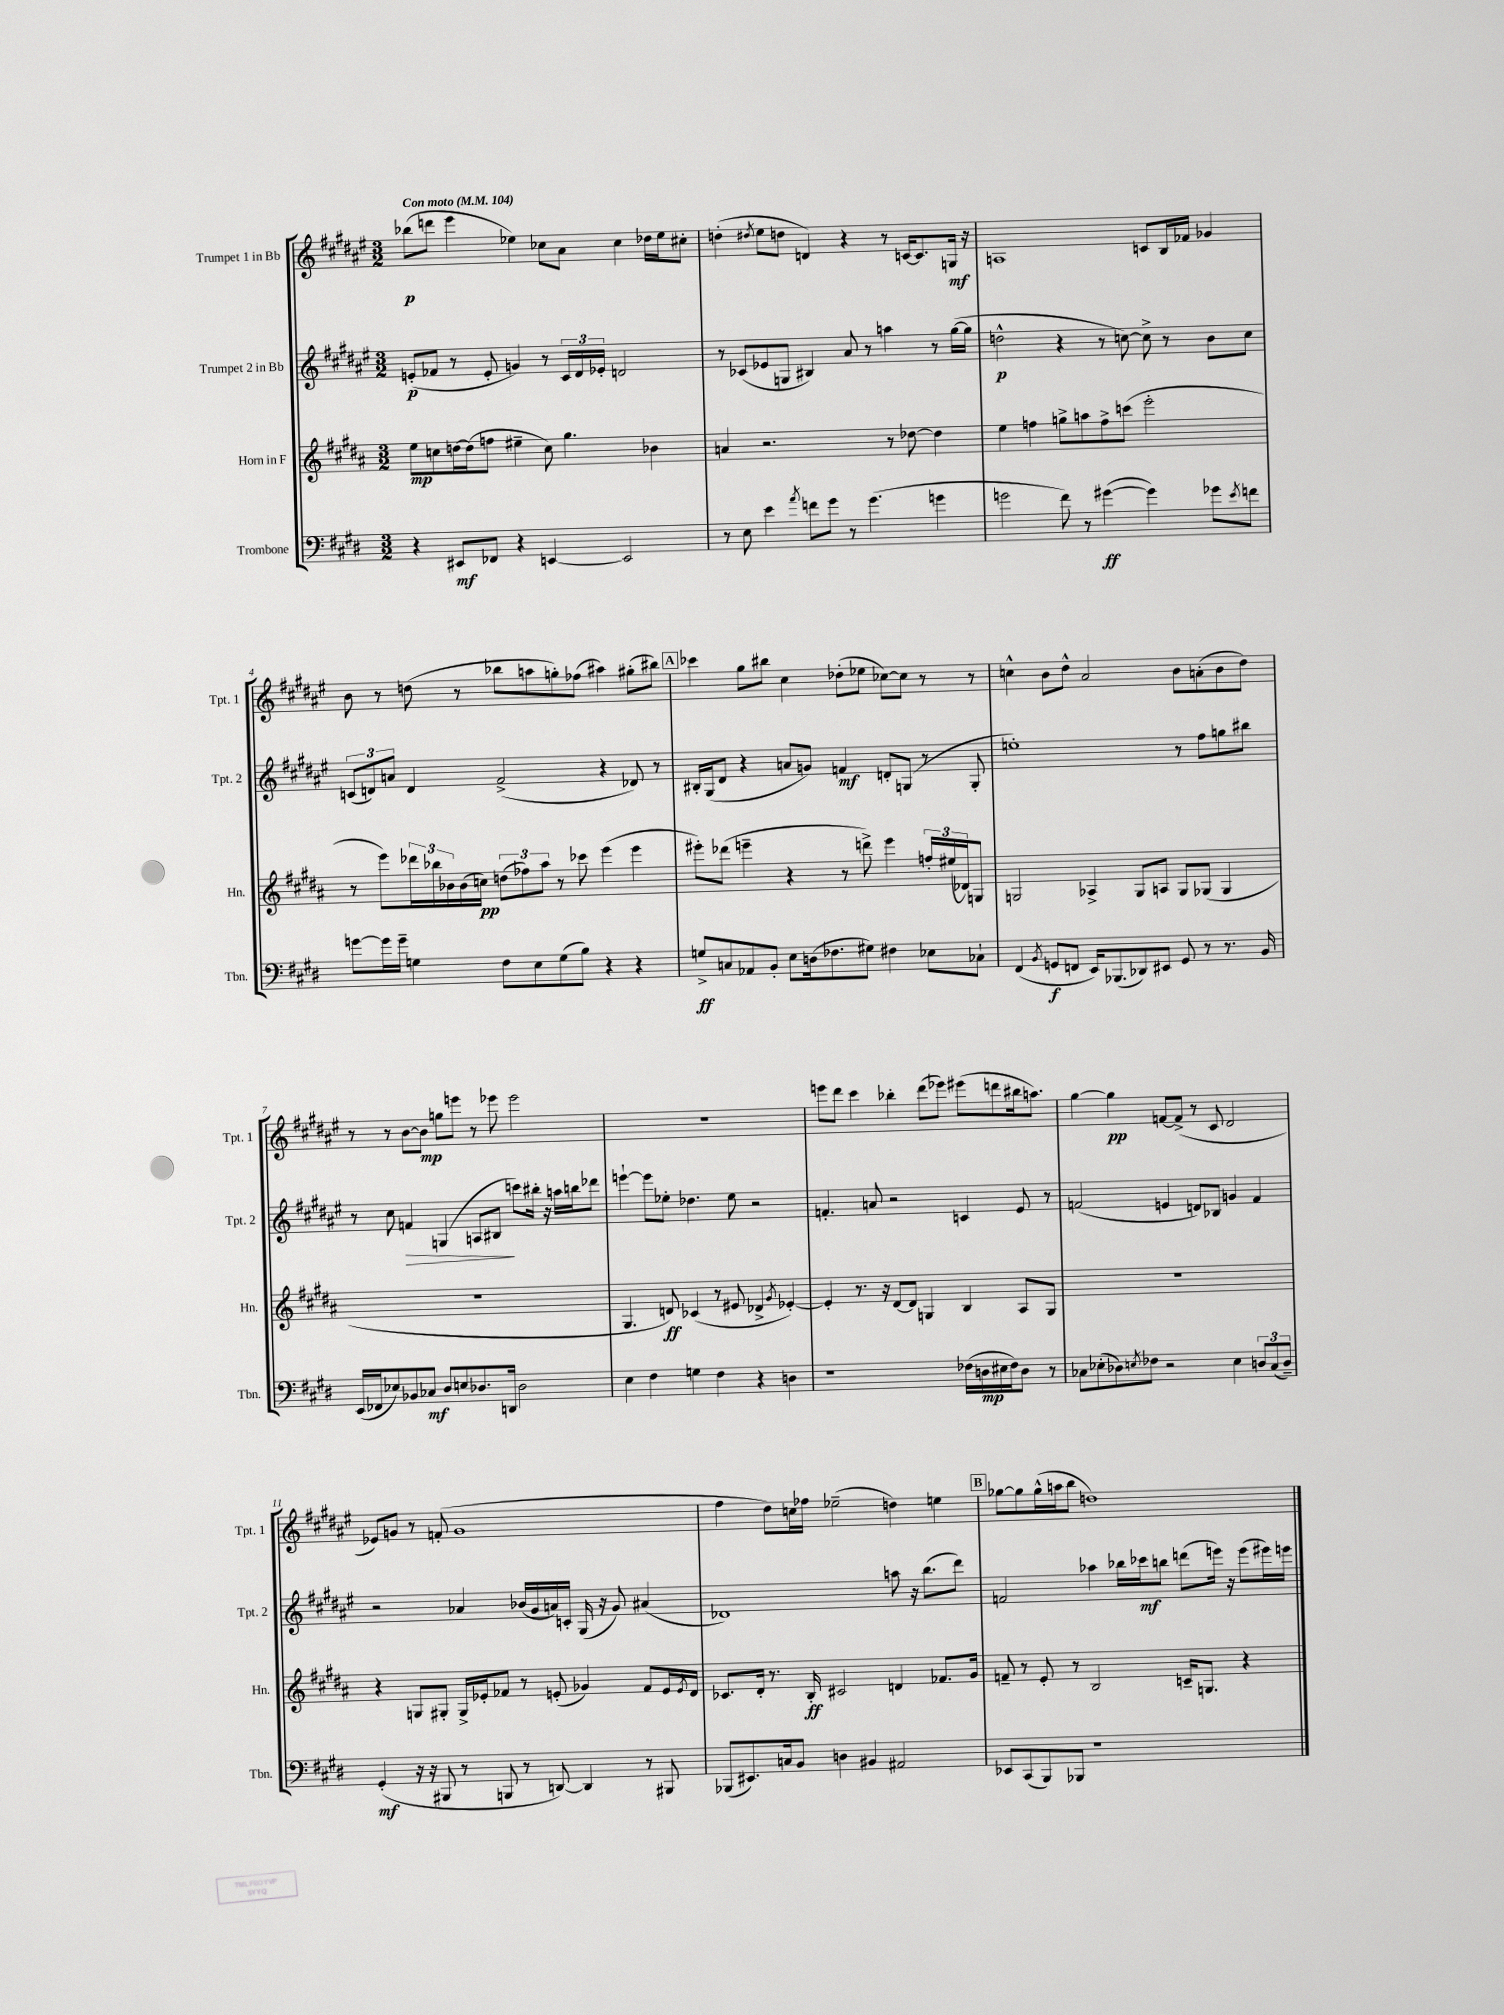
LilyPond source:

<<
\new StaffGroup <<
\new Staff = "s0" \with { instrumentName = "Trumpet 1 in Bb" shortInstrumentName = "Tpt. 1" } {
    \clef treble \key fis \major \numericTimeSignature \time 3/2 \tempo "Con moto" 4 = 104
    bes''8\p( d'''8 eis'''4 ees''4) ces''8 ais'8 ces''4 des''16 ees''16 cis''8-. |
    d''4-.( \acciaccatura { dis''8 } eis''8 d''8 d'4) r4 r8 c'16~ c'8. g16\mf r16 |
    a1 c'8 b16 fes'16 ges'4 |
    b'8 r8 d''8( r8 bes''8 a''8 g''8-.) fes''8( ais''4) gis''8-.( bis''8) |
    \mark \markup { \box "A" } ces'''4 gis''8 bis''8 cis''4 des''8-.( ees''8 ces''8~) ces''8 r8 r8 |
    c''4-^ b'8 dis''8-^ ais'2 b'8 a'8-.( b'8 dis''8) |
    r8 r8 b'8~ b'8\mp g''8 e'''8 r8 ees'''8 ees'''2 |
    R1. |
    e'''8 dis'''8 cis'''4 bes''4-. dis'''8( ees'''8) eis'''8( d'''8 bis''16 a''8.) |
    gis''4~ gis''4\pp f'8~ f'8->( r8 cis'8 dis'2 |
    ees'8) g'8 r8 f'8-.( g'1 |
    fis''4 dis''8) c''16 fes''16 ees''2--( d''4) e''4 |
    \mark \markup { \box "B" } ges''8~ ges''8 ges''16-^( a''16 b''8 d''1) \bar "|." |
}
\new Staff = "s1" \with { instrumentName = "Trumpet 2 in Bb" shortInstrumentName = "Tpt. 2" } {
    \clef treble \key fis \major \numericTimeSignature \time 3/2
    e'8-.\p( fes'8 r8 e'8-. g'4) r8 \tuplet 3/2 { cis'16 dis'16 ees'16-. } d'2 |
    r8 ces'8( ees'8 g8 bis4) ais'8 r8 a''4 r8 gis''16~( gis''16 |
    d''2-^\p r4 r8 c''8~) c''8-> r8 b'8 c''8 |
    \tuplet 3/2 { c'8( d'8) a'8 } d'4 fis'2->( r4 des'8) r8 |
    \mark \markup { \box "A" } bis16-. gis16( dis'8 r4 a'8 g'8) f'4\mf d'8-. g8( r8 g8-. |
    e''1-.) r8 fis''8 g''8 bis''8 |
    r8 cis''8 f'4\> g4( a8 bis8\! c'''8) bis''16-. r16 a''16 b''16 des'''8 |
    e'''4~-! e'''8 ees''8-. des''4. ees''8 r2 |
    f'4.-. a'8 r2 c'4 eis'8 r8 |
    f'2( e'4 d'8) bes8 g'4 f'4 |
    r2 aes'4 bes'16( gis'16 a'16) c'16-. gis16( r16 gis'8) ais'4( |
    des'1) a''8 r16 b''8.( dis'''8) |
    \mark \markup { \box "B" } f'2 aes''4 bes''16 ces'''16\mf b''8 d'''8( e'''16) r16 e'''8( eis'''16) e'''16 \bar "|." |
}
\new Staff = "s2" \with { instrumentName = "Horn in F" shortInstrumentName = "Hn." } {
    \clef treble \key b \major \numericTimeSignature \time 3/2
    e''8\mp c''8 d''16~ d''16( f''8 eis''4-- c''8) gis''4. bes'4 |
    a'4 r2. r8 des''8~ des''4 |
    e''4 f''4 g''8-> a''8 f''8-> c'''8( e'''2-. |
    r8 e'''8) \tuplet 3/2 { des'''16 bes''16 bes'16 } bes'16( c''16\pp) \tuplet 3/2 { d''8( fes''8) ais''8 } r8 ces'''8 e'''4( e'''4 |
    \mark \markup { \box "A" } eis'''8-.) des'''8( e'''4-- r4 r8 d'''8->) e'''4 \tuplet 3/2 { f''16-. eis''16( des'16) } g8 |
    g2 aes4-> g8 a8 g8 ges8( ges4 |
    R1. |
    gis4. d'8\ff) ces'4( r8 eis'8 des'4-> \acciaccatura { gis'8 } ees'4~-.) |
    ees'4-. r8. r16 dis'8~ dis'8 g4 b4 ais8 g8 |
    R1. |
    r4 g8 gis8-. gis16-> ees'16-. fes'8 r8 e'8-.( ges'4) fes'8 e'16 \acciaccatura { e'8 } dis'16 |
    ces'8. dis'16-. r8. b16-.\ff cis'2 d'4 fes'8. gis'16 |
    \mark \markup { \box "B" } f'8-- r8 e'8-. r8 b2 c'16-- g8. r4 \bar "|." |
}
\new Staff = "s3" \with { instrumentName = "Trombone" shortInstrumentName = "Tbn." } {
    \clef bass \key e \major \numericTimeSignature \time 3/2
    r4 eis,8\mf fes,8 r4 e,4~ e,2 |
    r8 e8 e'4 \acciaccatura { a'8 } f'8 gis'8 r8 gis'4.( g'4 |
    g'2 fis'8) r8 gis'4~\ff( gis'4) ges'8 \acciaccatura { e'8 } f'8 |
    g'8~ g'16 g'16-- g4 fis8 e8 g8( b8) r4 r4 |
    \mark \markup { \box "A" } g8->\ff c8 aes,8 b,8-. e8 d16( fes8. gis8) fis4 ees8 ces8-! |
    fis,4( \acciaccatura { b,8 } g,8\f f,8 e,16) bes,,8.( des,8) eis,8 g,8 r8 r8. b,16 |
    e,16( fes,16 ees8) bes,8 ces8\mf dis8 e8 des8. d,16 des2 |
    e4 fis4 g4 fis4 r4 d4 |
    r1 fes16( d16\mp eis16 fes16) d8 r8 |
    ces8 ees8-.( des8) \acciaccatura { e8 } fes8 r2 e4 \tuplet 3/2 { d8 ces8( d8--) } |
    gis,4-.\mf( r16 r16 bis,,8 r8 b,,8 r8 d,8~) d,4 r8 bis,,8 |
    bes,,8( eis,8.) c16 b,8 d4 bis,4 ais,2 |
    \mark \markup { \box "B" } ees,8 cis,8( b,,8) bes,,8 r1 \bar "|." |
}
>>
>>
